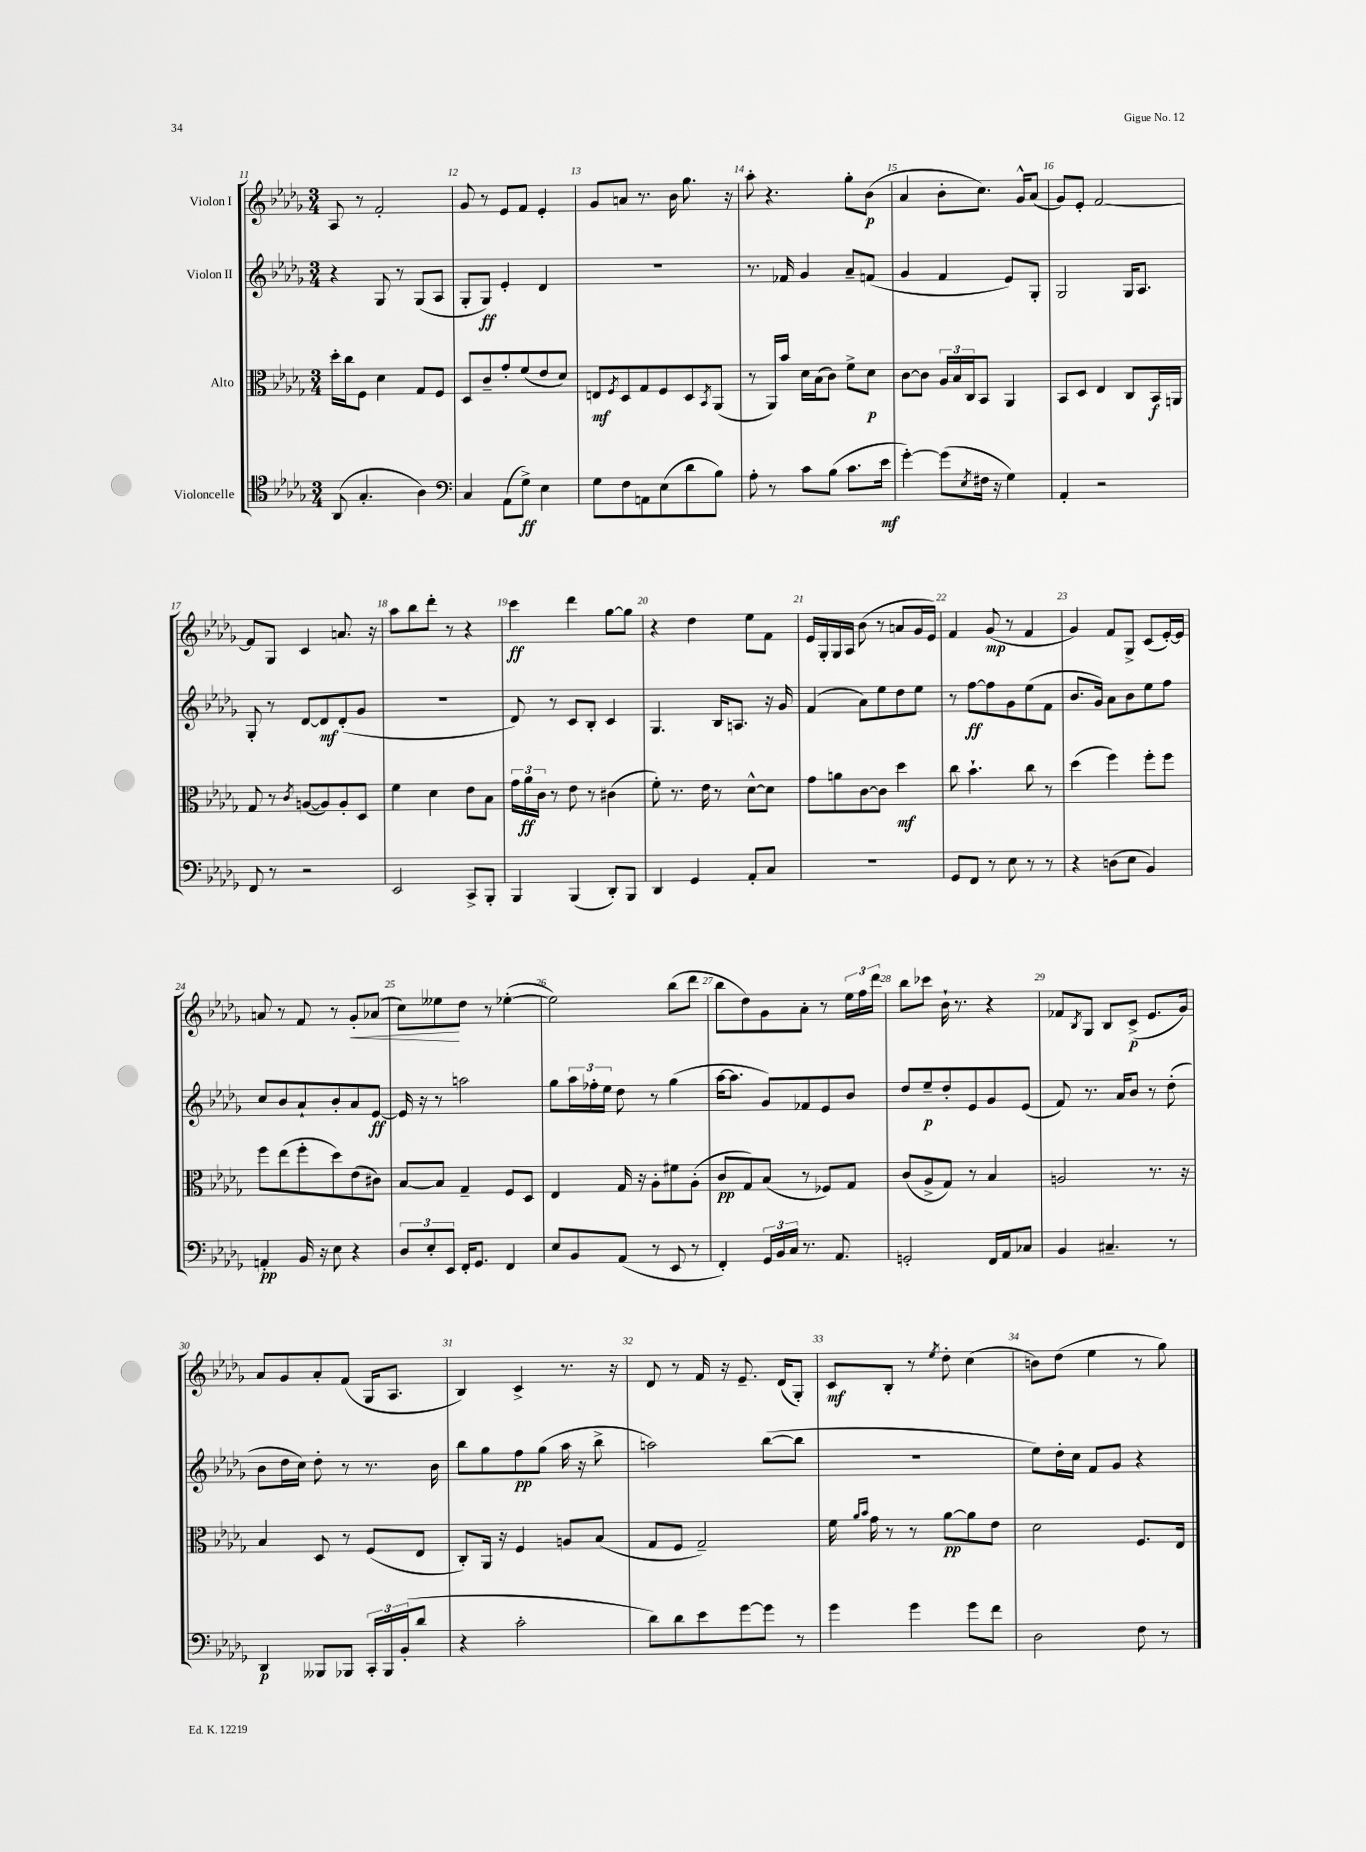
<<
\new StaffGroup <<
\new Staff = "s0" \with { instrumentName = "Violon I" } {
    \clef treble \key des \major \numericTimeSignature \time 3/4
    aes8 r8 f'2-. |
    ges'8 r8 ees'8 f'8 ees'4-. |
    ges'8 a'8 r8. bes'16 ges''8. r16 |
    aes''8-. r4. ges''8-. bes'8\p( |
    aes'4 bes'8-. c''8.) ges'16-^ aes'8( |
    ges'8) ees'8-. f'2~ |
    f'8 ges8 c'4 a'8. r16 |
    aes''8 bes''8 des'''8-. r8 r4 |
    c'''4\ff des'''4 ges''8~ ges''8 |
    r4 des''4 ees''8 f'8 |
    ees'16 ges16-. ges16 aes16 bes'8( r8 a'8 ges'16 ees'16) |
    f'4 ges'8\mp( r8 f'4 |
    ges'4) f'8 ges8-> c'8( ees'16~-.) ees'16 |
    a'8 r8 f'8 r8 ges'8-.\< aes'8( |
    c''8) eeses''8\! des''8 r8 ees''4~-.( |
    ees''2) bes''8( des'''8 |
    bes''8 des''8) ges'8 aes'8-. r8 \tuplet 3/2 { ees''16 f''16 des'''16 } |
    bes''8 ces'''8 bes'16-! r8. r4 |
    fes'8 \acciaccatura { bes8 } ges8 bes8 c'8->\p( ees'8. ges'16) |
    aes'8 ges'8 aes'8-. f'8( ges16 aes8. |
    bes4) c'4-> r8. r16 |
    des'8 r8 f'16 r16 ees'8.-- des'16( ges8-.) |
    c'8\mf bes8-. r8 \acciaccatura { ees''8 } des''8-. c''4( |
    b'8) des''8( ees''4 r8 ges''8) \bar "|." |
}
\new Staff = "s1" \with { instrumentName = "Violon II" } {
    \clef treble \key des \major \numericTimeSignature \time 3/4
    r4 ges8 r8 ges8( aes8 |
    ges8-. ges8\ff) ees'4-. des'4 |
    R2. |
    r8. fes'16 ges'4 aes'8-- f'8( |
    ges'4 f'4 ees'8) ges8-. |
    ges2 ges16 aes8. |
    ges8-. r8 des'8~ des'8\mf des'8-.( ges'8 |
    R2. |
    des'8) r8 c'8 bes8-. c'4 |
    ges4. bes16 a8. r16 ges'16 |
    f'4( aes'8) ees''8 des''8 ees''8 |
    r8 f''8~\ff f''8 ges'8 ees''8( f'8 |
    bes'8. ges'16) aes'8 bes'8 ees''8 f''8 |
    c''8 bes'8 aes'8-! bes'8-. aes'8 ees'8~\ff |
    ees'16 r16 r8 a''2 |
    ges''8 \tuplet 3/2 { aes''16 fes''16-. ees''16 } des''8 r8 ges''4( |
    aes''16~ aes''8. ges'8) fes'8 ees'8 bes'8 |
    des''8 ees''8--\p des''8-. ees'8 ges'8 ees'8( |
    f'8) r8. aes'16 bes'8 r8 des''8-.( |
    bes'8 des''16 c''16) des''8-. r8 r8. bes'16 |
    bes''8 ges''8 f''8\pp ges''8( aes''16 r16 bes''8-> |
    a''2) bes''8~( bes''8 |
    R2. |
    ees''8) des''16-. c''16 f'8 ges'8 r4 \bar "|." |
}
\new Staff = "s2" \with { instrumentName = "Alto" } {
    \clef alto \key des \major \numericTimeSignature \time 3/4
    des''16-. c''16 f8 des'4 ges8 f8 |
    des8 c'8-- ges'8-. f'8( ees'8 des'8) |
    e8\mf \acciaccatura { f8 } des8 ges8 f8 des8 \acciaccatura { bes,8 } aes,8( |
    r8 aes,16) bes'16 des'16 bes16( c'8) f'8-> des'8\p |
    c'8~ c'8 \tuplet 3/2 { aes16 bes16 c16 } bes,8 aes,4 |
    bes,8 des8 ees4 c8 bes,16\f a,16 |
    ges8 r8 \acciaccatura { c'8 } a8~( a8) a8-. des8 |
    f'4 des'4 ees'8 bes8 |
    \tuplet 3/2 { ges'16 aes'16\ff c'16 } r8 ees'8 r8 cis'4( |
    f'8-.) r8. ees'16 r8 des'8~-^ des'8 |
    ges'8 a'8 c'8~ c'8 des''4\mf |
    c''8 bes'4.-! c''8 r8 |
    des''4( f''4) f''8-. f''8 |
    f''8 ees''8( f''8-. des''8) ees'8( cis'8) |
    bes8~ bes8 ges4-- f8 des8 |
    ees4 ges16 r16 aes8-. fis'8 aes8-.( |
    c'8\pp ges8) bes8( r8 fes8) ges8 |
    c'8( aes8-> ges8) r8 bes4 |
    a2 r8. r16 |
    bes4 des8 r8 f8( ees8 |
    c8-.) aes,16 r16 f4 a8 bes8( |
    ges8 f8 ges2--) |
    f'16 \grace { aes'16 bes'16 } ges'16 r8 r8 aes'8~\pp aes'8 ees'8 |
    des'2 f8. ees16 \bar "|." |
}
\new Staff = "s3" \with { instrumentName = "Violoncelle" } {
    \clef tenor \key des \major \numericTimeSignature \time 3/4
    aes,8( ges4.-. aes4) |
    \clef bass c4 aes,8( ges8->\ff) ees4 |
    ges8 f8 a,8 ees8( des'8 bes8) |
    aes8-. r8 c'8 bes8( c'8. ees'16\mf |
    ges'4~-.) ges'8( \acciaccatura { ees8 } fis16 r16 ges4) |
    aes,4-. r2 |
    f,8 r8 r2 |
    ees,2 c,8-> bes,,8-. |
    bes,,4 bes,,4( des,8-.) bes,,8 |
    des,4 ges,4 aes,8-. c8 |
    R2. |
    ges,8 f,8 r8 ees8 r8 r8 |
    r4 d8( ees8 bes,4) |
    a,4-.\pp bes,16 r16 ees8 r4 |
    \tuplet 3/2 { des8 ees8-. ees,8 } f,16-. ges,8. f,4 |
    ees8 bes,8 aes,8( r8 ees,8 r8 |
    f,4-.) \tuplet 3/2 { ges,16 bes,16 c16 } r8. aes,8. |
    g,2-. f,16 aes,16 ces8 |
    bes,4 cis4.-- r8 |
    des,4\p beses,,8 bes,,8 \tuplet 3/2 { c,16-. bes,,16 bes,16-.( } des'8 |
    r4 c'2-. |
    des'8) des'8 ees'8 ges'8~ ges'8 r8 |
    ges'4 ges'4 ges'8 f'8 |
    des2 f8 r8 \bar "|." |
}
>>
>>
\layout { \context { \Score currentBarNumber = #11 \override BarNumber.break-visibility = ##(#f #t #t) barNumberVisibility = #all-bar-numbers-visible } }
